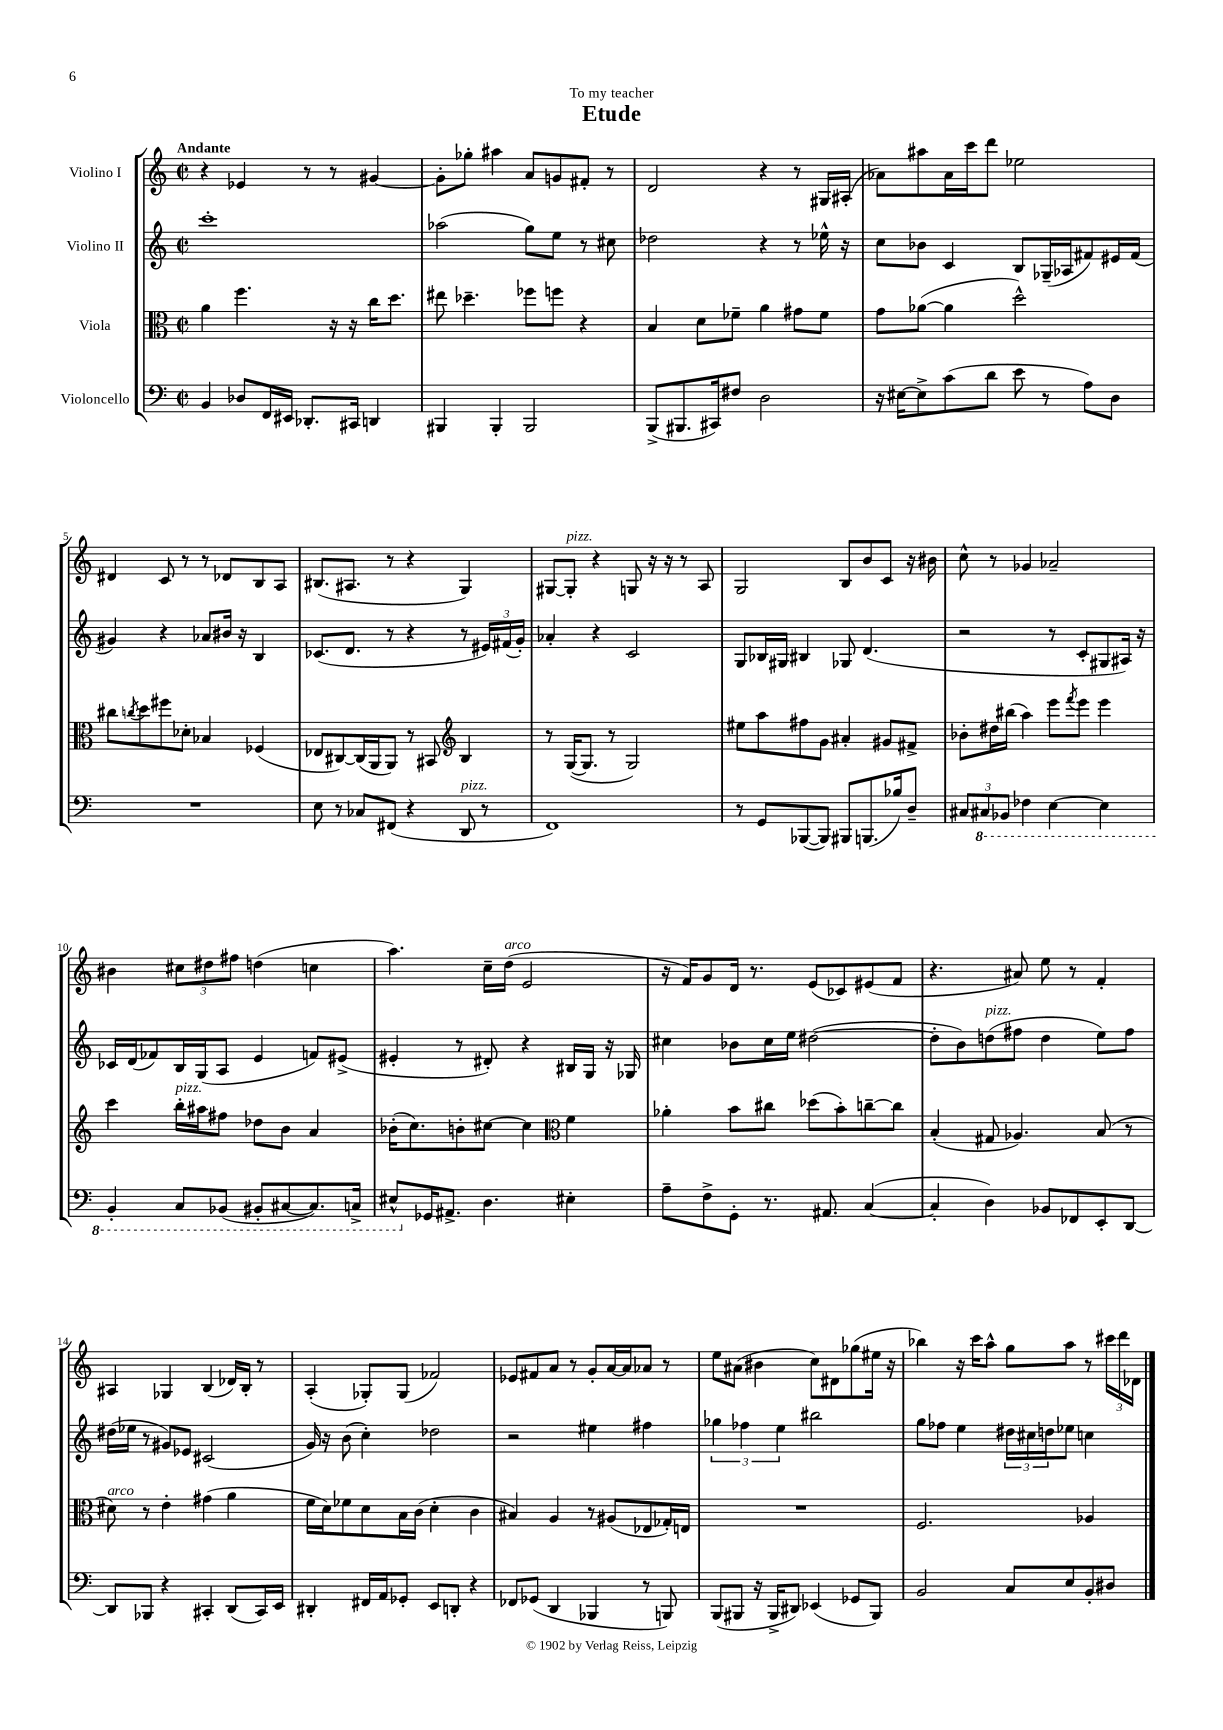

**kern	**kern	**kern	**kern
*part4	*part3	*part2	*part1
*staff4	*staff3	*staff2	*staff1
*I"Violoncello	*I"Viola	*I"Violino II	*I"Violino I
*clefF4	*clefC3	*clefG2	*clefG2
*k[]	*k[]	*k[]	*k[]
*M2/2	*M2/2	*M2/2	*M2/2
*met(c|)	*met(c|)	*met(c|)	*met(c|)
=1	=1	=1	=1
!	!	!	!LO:TX:a:B:t=Andante
4BB/	4a\	1ccc'	4r
8D-X/L	4.ff\	.	4e-X/
16FF/L	.	.	.
16EE#X/JJ	.	.	.
8.DD-X'/L	.	.	8r
.	16r	.	8r
16CC#X/Jk	16r	.	.
4DDn/	16cc\KL	.	[4g#X/
.	8.dd\J	.	.
=2	=2	=2	=2
4BBB#X/	8ee#X\	(2aa-X\	8g#'\L]
.	4.dd-X~\	.	8gg-X'\J
4BBB#'/	.	.	4aa#X\
2BBB#/	8ff-X\L	8gg\L)	8a/L
.	8ffn\J	8ee\J	8gn/
.	4r	8r	8f#X'/J
.	.	8cc#X\	8r
=3	=3	=3	=3
(8BBB^/L	4B/	2dd-X\	2d/
8.BBB#X/	.	.	.
.	8d\L	.	.
16CC#X/k)	.	.	.
8F#X/J	8f-X~\J	.	.
2D\	4a\	4r	4r
.	8g#X\L	8r	8r
.	8f-\J	16ee-X^^\	16G#X/LL
.	.	16r	(16A#X'/JJ
=4	=4	=4	=4
16r	8g\L	8cc\L	8a-X\L)
[16E#X\KL	.	.	.
8E#^\]	([8a-X\J	8b-X\J	8aa#X\
(8c\	4a-\]	4c/	16a-\L
.	.	.	16ccc\J
8d\J	.	.	8ddd\J
8e\	2dd^^\)	8B/L	2ee-X\
8r	.	(16G-X~/L	.
.	.	16A-X/J	.
8A\L)	.	8f#X/)	.
8D\J	.	16e#X/L	.
.	.	(16f#/JJ	.
!!LO:LB:g=z
=5	=5	=5	=5
1r	8cc#X\L	4g#X/)	4d#X/
.	8qccn/	.	.
.	8dd\	.	.
.	8ff#X\	4r	8c/
.	8d-X'\J	.	8r
.	4B-X/	8a-X/L	8r
.	.	16b#X/Jk	8d-X/L
.	.	16r	.
.	(4F-X/	4B/	8B/
.	.	.	8A/J
=6	=6	=6	=6
8E\	8E-X/L	(8.c-X/L	(8.B#X/L
8r	[8C#X/)	.	.
.	.	8.d/J	8.A#X/J
8C-X/L	(16C#/L]	.	.
.	16AA/J	.	.
(8FF#X/J	8AA/J)	8r	8r
4r	8r	4r	4r
.	8BB#X/	.	.
*	*clefG2	*	*
!LO:TX:a:i:t=pizz.	!	!	!
8DD/	4B/	8r	4G/)
8r	.	24e#X/LL)	.
.	.	(24f#X/	.
.	.	24g'/JJ)	.
=7	=7	=7	=7
1FF)	8r	4a-X'/	[8G#X/L
!	!	!	!LO:TX:a:i:t=pizz.
.	([16G/KL	.	8G#'/J]
.	8.G/J]	.	.
.	.	4r	4r
.	8r	.	.
.	2G/)	2c/	8Gn/
.	.	.	16r
.	.	.	16r
.	.	.	8r
.	.	.	8A/
=8	=8	=8	=8
8r	8ee#X\L	8G/L	2G/
8GG/L	8aa\	16B-X/L	.
.	.	16G#X/JJ	.
([8BBB-X/	8ff#X\	4B#X/	.
8BBB-/J])	8g\J	.	.
8BBB#X/L	4a#X'/	8G-X/	8B/L
(8.BBBn/	.	(4.d/	8b/
.	8g#X/L	.	8c/J
16B-X/k)	.	.	.
8D~/J	8f#X^/J	.	16r
.	.	.	16b#X\
=9	=9	=9	=9
12C#X/L	8b-X'\L	2r	8cc^^\
*8ba	*	*	*
12CC#X/	.	.	.
.	16dd#X\L	.	8r
12BBB-X/J	.	.	.
.	(16bb#X\JJ	.	.
4FF-X\	4aa\)	.	4g-X/
[4EE\	8eee\L	8r	2a-X~/
.	8qfff/	.	.
.	8eee\J	8c'/L	.
4EE\]	4eee\	8G#X/	.
.	.	16A#X/Jk)	.
.	.	16r	.
!!LO:LB:g=z
=10	=10	=10	=10
4BBB'/	4ccc\	16c-X/LL	4b#X\
.	.	(16d/J	.
.	.	8f-X/)	.
!	!LO:TX:a:i:t=pizz.	!	!
8CC/L	16bb'\LL	16B/L	12cc#X\L
.	16aa#X\J	(16G/J	.
.	.	.	12dd#X\
(8BBB-X/J	8ff#X\J	8A/J	.
.	.	.	12ff#X\J
8BBB#X'/L	8dd-X\L	4e/	(4ddn\
[8CC#X/	8b\J	.	.
8.CC#/])	4a/	8fn/L)	4ccn\
.	.	(8e#X^/J	.
16CCn^/Jk	.	.	.
=11	=11	=11	=11
8EE#X^^/L	(16b-X'\KL	4e#X'/	4.aa\)
.	8.cc\)	.	.
*X8ba	*	*	*
16GG-X/K	.	.	.
8.AA#X^/J	.	.	.
.	8bn'\	8r	.
4.D\	[8cc#X\J	8d#X'/)	16cc~\LL
!	!	!	!LO:TX:a:i:t=arco
.	.	.	(16dd\JJ
.	4cc#\]	4r	2e/
*	*clefC3	*	*
4E#X'\	4f\	16B#X/LL	.
.	.	16G/JJ	.
.	.	16r	.
.	.	16G-X/	.
=12	=12	=12	=12
8A~\L	4a-X'\	4cc#X\	16r
.	.	.	16f/KL)
8F^\	.	.	8g/
8GG'\J	8b\L	8b-X\L	16d/Jk
.	.	.	8.r
8.r	8cc#X\J	16cc#\L	.
.	.	16ee\JJ	.
.	(8dd-X\L	([2dd#X\	(8e/L
8.AA#X/	.	.	.
.	8b'\)	.	8c-X/)
([4C/	[8ccn~\	.	(8e#X/
.	8cc\J]	.	8f/J
=13	=13	=13	=13
4C'/]	(4B'/	8dd#'\L]	4.r
.	.	8b\)	.
!	!	!LO:TX:a:i:t=pizz.	!
4D\)	8G#X/	(8ddn\	.
.	4.A-X/)	8ff#X\J	8a#X/)
8BB-X/L	.	4dd\	8ee\
8FF-X/	.	.	8r
8EE'/	(8B/	8ee\L)	4f'/
[8DD/J	8r	8ff#\J	.
!!LO:LB:g=z
=14	=14	=14	=14
!	!LO:TX:a:i:t=arco	!	!
8DD/L]	8d#X\)	(16dd#X\LL	4A#X/
.	.	16ee-X\JJ	.
8BBB-X/J	8r	8r	.
4r	4e'\	8g#X/L)	4G-X/
.	.	8e-X/J	.
4CC#X'/	(4g#X\	(2c#X/	(4B/
(8DD/L	4a\	.	16d-X/LL)
.	.	.	16B'/JJ
16CC#/L)	.	.	8r
16EE/JJ	.	.	.
=15	=15	=15	=15
4DD#X'/	16f\LL	16g/)	(4A'/
.	16d\J)	16r	.
.	8f-X\	(8b\	.
16FF#X/LL	8d\	4cc'\)	8G-X'/L)
16AA/J	.	.	.
8GG-X'/J	16B\L	.	(8G-/J
.	(16c\JJ	.	.
8EE/L	4d'\	2dd-X\	2f-X/)
8DDn'/J	.	.	.
4r	4c\	.	.
=16	=16	=16	=16
8FF-X/L	4B#X/)	2r	8e-X/L
(8GG-X/J	.	.	8f#X/
4DD/	4A/	.	8a/J
.	.	.	8r
4BBB-X/	8r	4ee#X\	8g'/L
.	(8A#X/L	.	[16a/L
.	.	.	16a/J]
8r	8E-X/	4ff#X\	8a-X/J
8BBBn/)	16G-X'/L)	.	8r
.	16En/JJ	.	.
=17	=17	=17	=17
(8BBB/L	1r	6gg-X\	8ee\L
8BBB#X/J	.	.	(8a#X\J
.	.	6ff-X\	.
16r	.	.	4b#X\
16BBB#^/KL	.	.	.
.	.	6ee\	.
8DD#X/J)	.	.	.
(4EE-X/	.	2bb#X\	8cc\L)
.	.	.	8d#X\
8GG-X/L	.	.	(8gg-X\
8BBB#/J)	.	.	16ee#X\Jk
.	.	.	16r
=18	=18	=18	=18
2BB/	2.F/	8gg\L	4bb-X\)
.	.	8ff-X\J	.
.	.	4ee\	16r
.	.	.	16ccc\KL
.	.	.	8aa^^\J
8C/L	.	24dd#X\LL	8gg\L
.	.	24cc#X\	.
.	.	24ddn\J	.
8E/	.	8ee-X\J	8aa\J
8BB'/	4A-X/	4ccn\	8r
8D#X/J	.	.	24ccc#X\LL
.	.	.	24ddd\
.	.	.	24d-X\JJ
==	==	==	==
*-	*-	*-	*-
